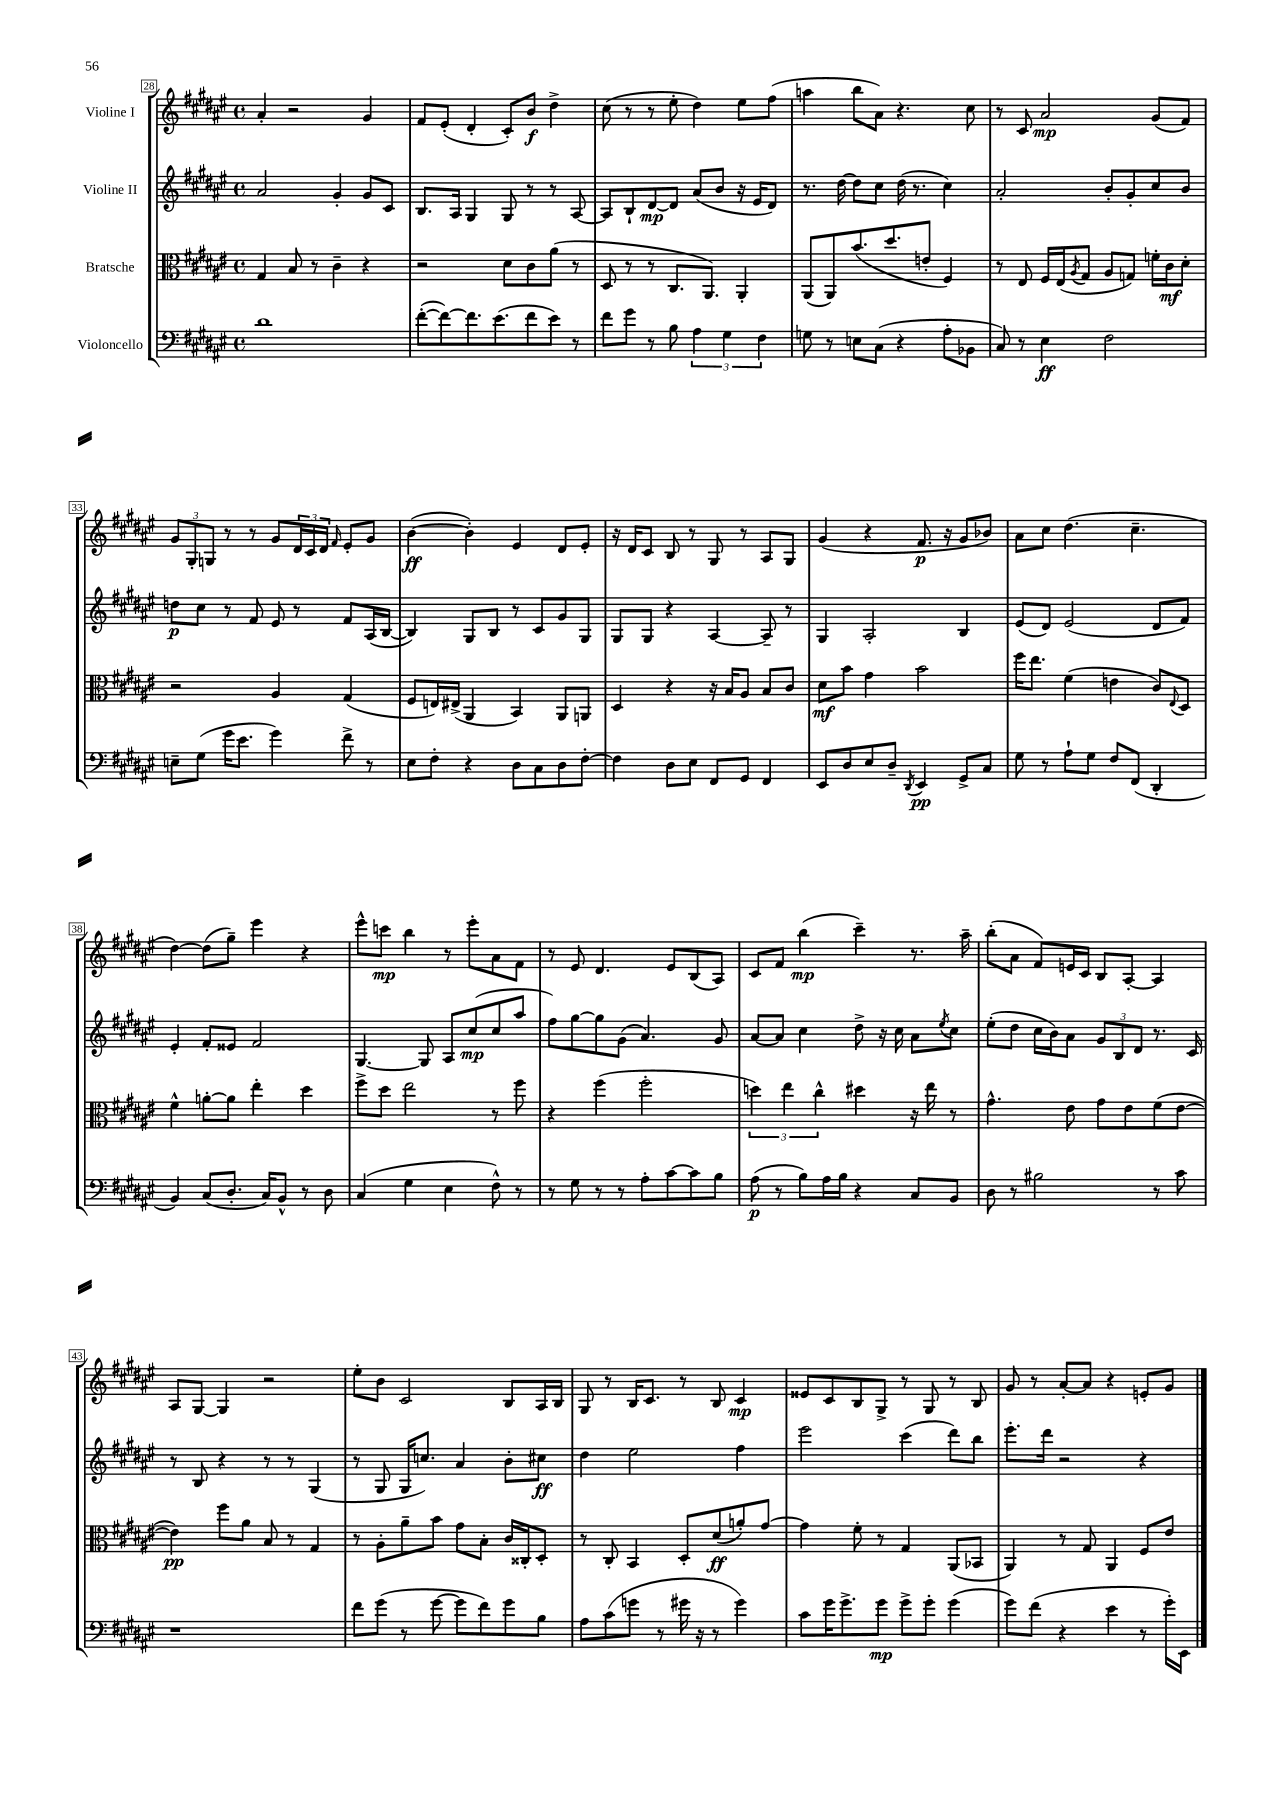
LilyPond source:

<<
\new StaffGroup <<
\new Staff = "s0" \with { instrumentName = "Violine I" } {
    \clef treble \key fis \major \defaultTimeSignature \time 4/4
    ais'4-. r2 gis'4 |
    fis'8 eis'8-.( dis'4-. cis'8-.) b'8\f dis''4-> |
    cis''8( r8 r8 eis''8-. dis''4) eis''8 fis''8( |
    a''4 b''8 ais'8) r4. cis''8 |
    r8 cis'8 ais'2\mp gis'8( fis'8) |
    \tuplet 3/2 { gis'8 gis8-. g8 } r8 r8 gis'8 \tuplet 3/2 { dis'16 cis'16 dis'16 } \grace { fis'16 } eis'8-. gis'8 |
    b'4~\ff( b'4-.) eis'4 dis'8 eis'8-. |
    r16 dis'16 cis'8 b8 r8 gis8 r8 ais8 gis8 |
    gis'4( r4 fis'8.\p r16 gis'8 bes'8) |
    ais'8 cis''8 dis''4.( cis''4.-- |
    dis''4~) dis''8( gis''8--) eis'''4 r4 |
    eis'''8-^ c'''8\mp b''4 r8 eis'''8-. ais'8 fis'8 |
    r8 eis'8 dis'4. eis'8 b8( ais8) |
    cis'8 fis'8 b''4\mp( cis'''4--) r8. ais''16-- |
    b''8-.( ais'8 fis'8) e'16 cis'16 b8 ais8~-. ais4 |
    ais8 gis8~ gis4 r2 |
    eis''8-. b'8 cis'2 b8 ais16 b16 |
    gis8 r8 b16 cis'8. r8 b8 cis'4\mp |
    eisis'8 cis'8 b8 gis8-> r8 gis8 r8 b8 |
    gis'8 r8 ais'8~-. ais'8 r4 e'8-. gis'8 \bar "|." |
}
\new Staff = "s1" \with { instrumentName = "Violine II" } {
    \clef treble \key fis \major \defaultTimeSignature \time 4/4
    ais'2 gis'4-. gis'8 cis'8 |
    b8. ais16 gis4 gis8 r8 r8 ais8~ |
    ais8 b8-! dis'8~\mp dis'8 ais'8( b'8 r16 eis'16 dis'8) |
    r8. dis''16~ dis''8 cis''8 dis''16( r8. cis''4) |
    ais'2-. b'8-. gis'8-. cis''8 b'8 |
    d''8\p cis''8 r8 fis'8 eis'8 r8 fis'8 ais16( b16~ |
    b4) gis8 b8 r8 cis'8 gis'8 gis8 |
    gis8 gis8 r4 ais4~ ais8-- r8 |
    gis4 ais2-. b4 |
    eis'8( dis'8) eis'2( dis'8 fis'8) |
    eis'4-. fis'8-. eisis'8 fis'2 |
    gis4.~ gis8 ais8 cis''8\mp( cis''8 ais''8 |
    fis''8) gis''8~ gis''8 gis'8( ais'4.) gis'8 |
    ais'8~ ais'8 cis''4 dis''8-> r16 cis''16 ais'8 \acciaccatura { eis''8 } cis''8 |
    eis''8-.( dis''8 cis''16 b'16) ais'8 \tuplet 3/2 { gis'8 b8 dis'8 } r8. cis'16 |
    r8 b8 r4 r8 r8 gis4( |
    r8 gis8 gis16 c''8.) ais'4 b'8-. cis''8\ff |
    dis''4 eis''2 fis''4 |
    eis'''2 cis'''4( dis'''8) b''8 |
    eis'''8.-. dis'''16 r2 r4 \bar "|." |
}
\new Staff = "s2" \with { instrumentName = "Bratsche" } {
    \clef alto \key fis \major \defaultTimeSignature \time 4/4
    gis4 b8 r8 cis'4-- r4 |
    r2 dis'8 cis'8 ais'8( r8 |
    dis8 r8 r8 cis8. ais,8.) ais,4-. |
    ais,8( ais,8) b'8.( dis''8. e'8-. fis4) |
    r8 eis8 fis16 eis16( \acciaccatura { ais8 } gis8 ais8 g8) f'16-. cis'16\mf dis'8-. |
    r2 ais4 gis4( |
    fis8 e16) eis16->( ais,4 b,4) ais,8 a,8 |
    dis4 r4 r16 b16 ais8 b8 cis'8 |
    dis'8\mf b'8 gis'4 b'2 |
    fis''16 eis''8. fis'4( e'4 cis'8) \appoggiatura { eis8 } dis8 |
    fis'4-^ a'8~-. a'8 eis''4-. dis''4 |
    fis''8-> dis''8 eis''2 r8 fis''8 |
    r4 fis''4( fis''2-. |
    \tuplet 3/2 { d''4) eis''4 cis''4-^ } dis''4 r16 eis''16 r8 |
    gis'4.-^ eis'8 gis'8 eis'8 fis'8( eis'8~ |
    eis'4\pp) fis''8 ais'8 b8 r8 gis4 |
    r8 ais8-. ais'8-- b'8 gis'8 b8-. cis'16 cisis16-. dis8-. |
    r8 cis8-. b,4 dis8-. dis'8\ff( a'8-.) gis'8~ |
    gis'4 fis'8-. r8 gis4 ais,8( bes,8 |
    ais,4) r8 gis8 ais,4 fis8 eis'8 \bar "|." |
}
\new Staff = "s3" \with { instrumentName = "Violoncello" } {
    \clef bass \key fis \major \defaultTimeSignature \time 4/4
    dis'1 |
    fis'8~-.( fis'8~) fis'8. eis'8.( fis'8 eis'8) r8 |
    fis'8 gis'8 r8 b8 \tuplet 3/2 { ais4 gis4 fis4 } |
    g8 r8 e8 cis8( r4 ais8-. bes,8 |
    cis8) r8 eis4\ff fis2 |
    e8-- gis8( gis'16 eis'8. gis'4) fis'8-> r8 |
    eis8 fis8-. r4 dis8 cis8 dis8 fis8~-. |
    fis4 dis8 eis8 fis,8 gis,8 fis,4 |
    eis,8 dis8 eis8 dis8-- \acciaccatura { dis,8 } eis,4\pp gis,8-> cis8 |
    gis8 r8 ais8-! gis8 fis8 fis,8( dis,4-. |
    b,4) cis8( dis8.-. cis16) b,8-^ r8 dis8 |
    cis4( gis4 eis4 fis8-^) r8 |
    r8 gis8 r8 r8 ais8-. cis'8~ cis'8 b8 |
    ais8\p( r8 b8) ais16 b16 r4 cis8 b,8 |
    dis8 r8 bis2 r8 cis'8 |
    r1 |
    fis'8 gis'8( r8 gis'8~ gis'8 fis'8) gis'8 b8 |
    ais8 cis'8( g'8 r8 gis'16 r16 r8 gis'4) |
    cis'8 gis'16 gis'8.-> gis'8\mp gis'8-> gis'8-. gis'4( |
    gis'8) fis'8( r4 eis'4 r8 gis'16-.) eis,16 \bar "|." |
}
>>
>>
\layout { \context { \Score currentBarNumber = #28 \override BarNumber.stencil = #(make-stencil-boxer 0.1 0.3 ly:text-interface::print) } }
